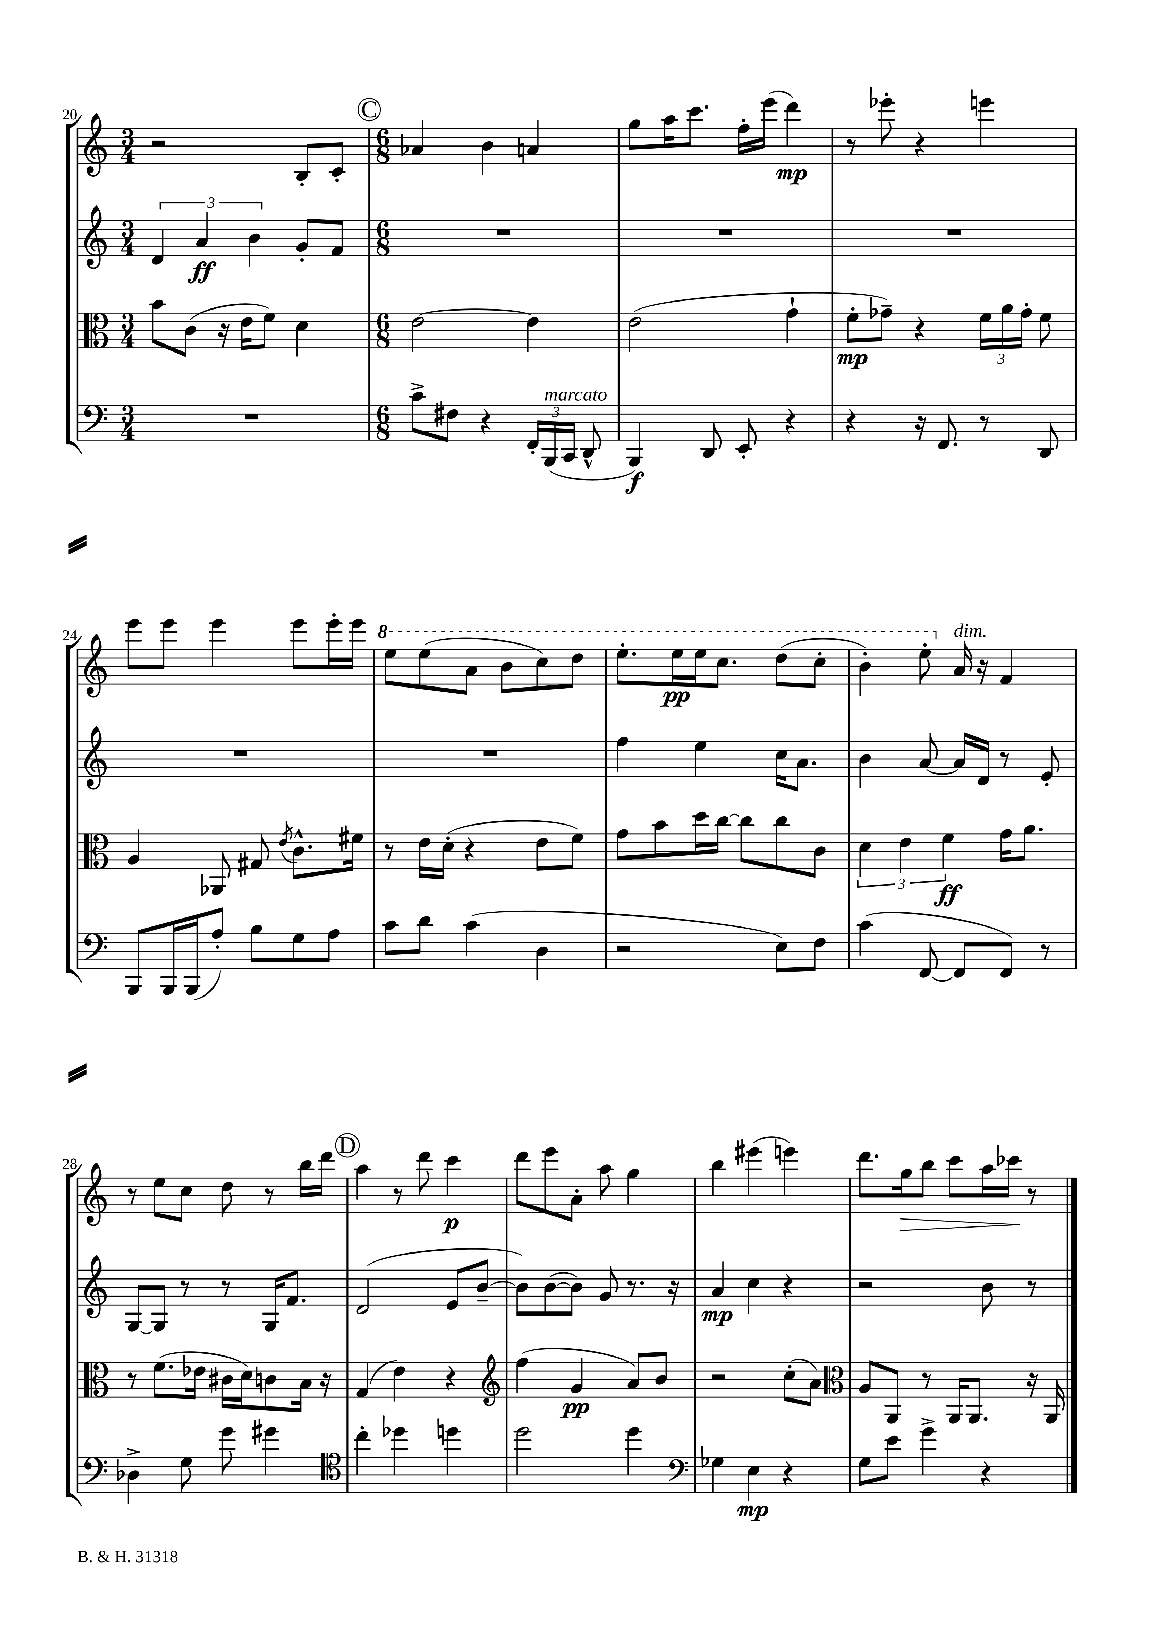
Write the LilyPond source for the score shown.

<<
\new StaffGroup <<
\new Staff = "s0" {
    \clef treble \key c \major \numericTimeSignature \time 3/4
    \autoBeamOff r2 b8[-. c'8]-. |
    \mark \markup { \circle "C" } \numericTimeSignature \time 6/8 aes'4 b'4 a'4 |
    g''8[ a''16 c'''8.] f''16[-. e'''16]( d'''4\mp) |
    r8 ees'''8-. r4 e'''4 |
    e'''8[ e'''8] e'''4 e'''8[ e'''16-. e'''16] |
    \ottava #1 e'''8[ e'''8( a''8] b''8[ c'''8) d'''8] |
    e'''8.[-. e'''16\pp e'''16 c'''8.] d'''8[( c'''8]-. |
    b''4-.) e'''8-. \ottava #0 a'16^\markup { \italic "dim." } r16 f'4 |
    r8 e''8[ c''8] d''8 r8 b''16[ d'''16] |
    \mark \markup { \circle "D" } a''4 r8 d'''8 c'''4\p |
    d'''8[ e'''8 a'8]-. a''8 g''4 |
    b''4 eis'''4( e'''4) |
    d'''8.[ g''16\> b''8] c'''8[ a''16 ces'''16]\! r8 \bar "|." |
}
\new Staff = "s1" {
    \clef treble \key c \major \numericTimeSignature \time 3/4
    \autoBeamOff \tuplet 3/2 { d'4 a'4\ff b'4 } g'8[-. f'8] |
    \mark \markup { \circle "C" } \numericTimeSignature \time 6/8 R2. |
    R2. |
    R2. |
    R2. |
    R2. |
    f''4 e''4 c''16[ a'8.] |
    b'4 a'8~ a'16[ d'16] r8 e'8-. |
    g8[~ g8] r8 r8 g16[ f'8.] |
    \mark \markup { \circle "D" } d'2( e'8[ b'8]~-- |
    b'8[) b'8~( b'8]) g'8 r8. r16 |
    a'4\mp c''4 r4 |
    r2 b'8 r8 \bar "|." |
}
\new Staff = "s2" {
    \clef alto \key c \major \numericTimeSignature \time 3/4
    \autoBeamOff b'8[ c'8]( r16 e'16[ f'8]) d'4 |
    \mark \markup { \circle "C" } \numericTimeSignature \time 6/8 e'2~ e'4 |
    e'2( g'4-! |
    f'8[-.\mp ges'8]--) r4 \tuplet 3/2 { f'16[ a'16 ges'16]-. } f'8 |
    a4 aes,8 gis8 \acciaccatura { e'8 } c'8.[-^ fis'16] |
    r8 e'16[ d'16]-.( r4 e'8[ f'8]) |
    g'8[ b'8 d''16 c''16]~ c''8[ c''8 c'8] |
    \tuplet 3/2 { d'4 e'4 f'4\ff } g'16[ a'8.] |
    r8 f'8.[( ees'16] cis'16[ d'16) c'8 b16] r16 |
    \mark \markup { \circle "D" } g4( e'4) r4 |
    \clef treble f''4( g'4\pp a'8[) b'8] |
    r2 c''8[-.( a'8]) |
    \clef alto a8[ a,8] r8 a,16[ a,8.] r16 a,16 \bar "|." |
}
\new Staff = "s3" {
    \clef bass \key c \major \numericTimeSignature \time 3/4
    \autoBeamOff R2. |
    \mark \markup { \circle "C" } \numericTimeSignature \time 6/8 c'8[-> fis8] r4 \tuplet 3/2 { f,16[-. b,,16^\markup { \italic "marcato" }( c,16] } d,8-^ |
    b,,4\f) d,8 e,8-. r4 |
    r4 r16 f,8. r8 d,8 |
    b,,8[ b,,16 b,,16( a8]-.) b8[ g8 a8] |
    c'8[ d'8] c'4( d4 |
    r2 e8[) f8] |
    c'4( f,8~ f,8[ f,8]) r8 |
    des4-> g8 g'8 gis'4 |
    \mark \markup { \circle "D" } \clef tenor c''4-. des''4 d''4 |
    d''2 d''4 |
    \clef bass ges4 e4\mp r4 |
    g8[ e'8] g'4-> r4 \bar "|." |
}
>>
>>
\layout { \context { \Score currentBarNumber = #20 } }
